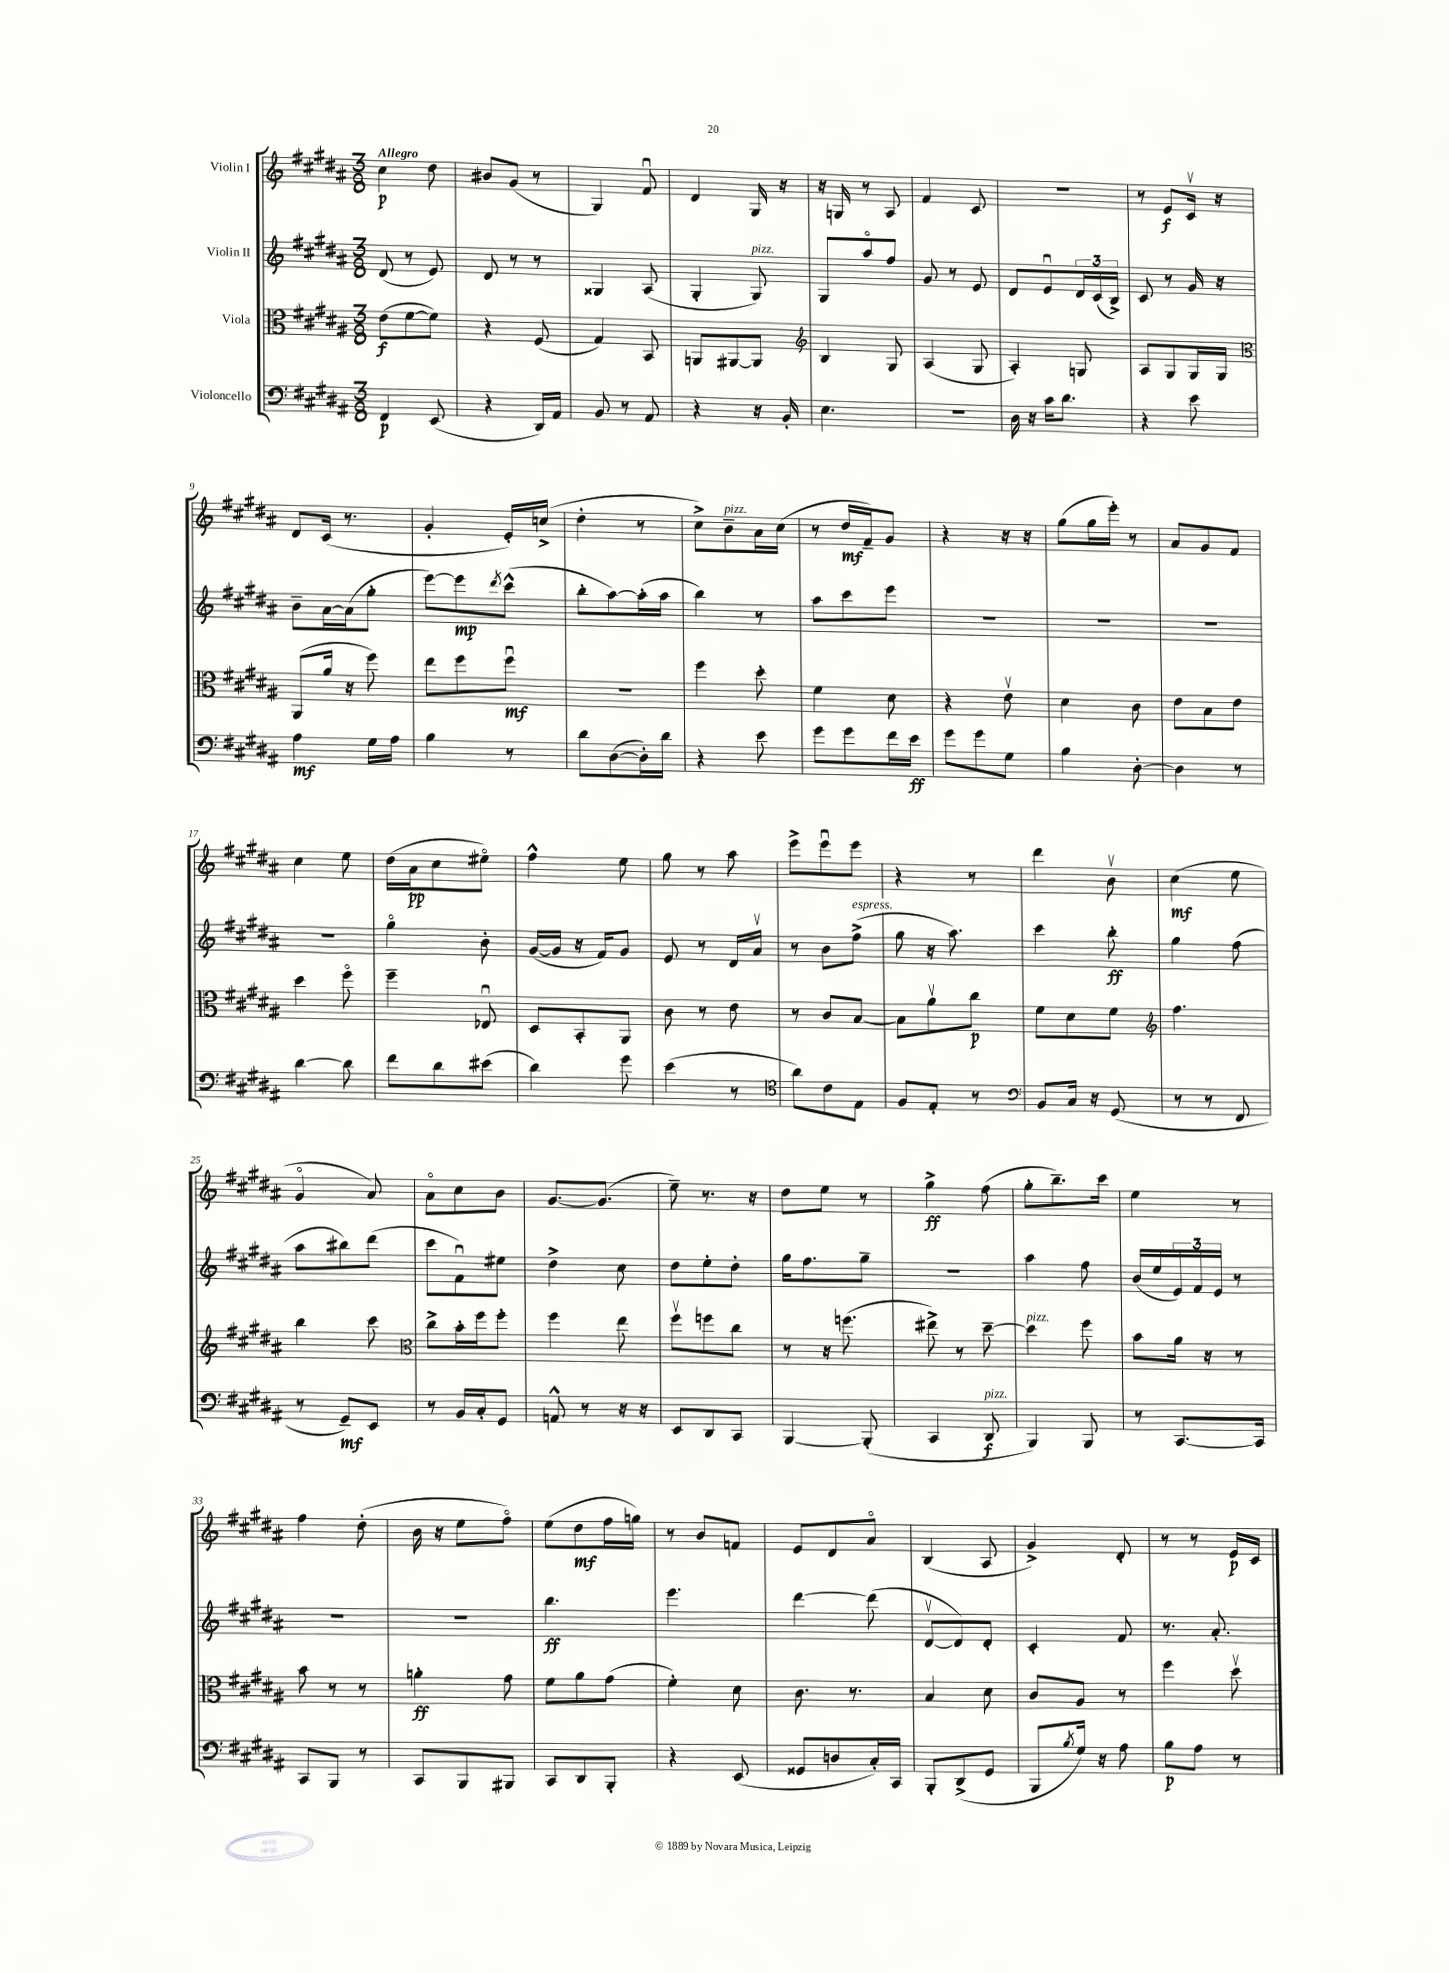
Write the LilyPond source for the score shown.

<<
\new StaffGroup <<
\new Staff = "s0" \with { instrumentName = "Violin I" } {
    \clef treble \key b \major \numericTimeSignature \time 3/8 \tempo "Allegro"
    cis''4\p dis''8 |
    bis'8 gis'8( r8 |
    gis4) fis'8\downbow |
    dis'4 gis16 r16 |
    r16 g16 r8 ais8 |
    fis'4 cis'8 |
    R4. |
    r8 e'8\f cis'16\upbow r16 |
    dis'8 cis'16( r8. |
    gis'4-. e'16-.) c''16->( |
    dis''4-. r8 |
    cis''8->) b'8--^\markup { \italic "pizz." } ais'16 cis''16( |
    r8 dis''16\mf fis'16--) gis'8 |
    r4 r16 r16 |
    gis''8( gis''16 e'''16-.) r8 |
    ais'8 gis'8 fis'8 |
    cis''4 e''8 |
    dis''16( ais'16\pp cis''8 eis''8\flageolet) |
    fis''4-^ e''8 |
    gis''8 r8 ais''8 |
    e'''8-> e'''8\downbow e'''8 |
    r4 r8 |
    dis'''4 b'8\upbow |
    cis''4\mf( e''8 |
    gis'4\flageolet ais'8) |
    ais'8\flageolet cis''8 b'8 |
    gis'8.~ gis'8.( |
    e''8--) r8. r16 |
    dis''8 e''8 r8 |
    gis''4->\ff fis''8( |
    gis''8-. b''8.--) cis'''16 |
    e''4 r8 |
    fis''4 dis''8-.( |
    b'16 r16 e''8 fis''8\flageolet) |
    e''8( dis''8\mf fis''16 g''16) |
    r8 b'8 f'8 |
    e'8 dis'8 ais'8\flageolet |
    b4( ais8 |
    gis'4->) dis'8-. |
    r8 r8 e'16\p cis'16 \bar "|." |
}
\new Staff = "s1" \with { instrumentName = "Violin II" } {
    \clef treble \key b \major \numericTimeSignature \time 3/8
    dis'8( r8 e'8) |
    dis'8 r8 r8 |
    gisis4 ais8( |
    gis4-. gis8^\markup { \italic "pizz." }) |
    gis8 ais''8\flageolet fis''8 |
    gis'8 r8 e'8 |
    dis'8 e'8\downbow \tuplet 3/2 { dis'16 cis'16( b16->) } |
    cis'8 r8 gis'16 r16 |
    b'8-- ais'16~ ais'16( gis''8-. |
    e'''8~) e'''8\mp \acciaccatura { dis'''8 } cis'''8-^( |
    b''8-. ais''8~) ais''16-.( ais''16 |
    b''4) r8 |
    ais''8 cis'''8 e'''8 |
    R4. |
    R4. |
    R4. |
    R4. |
    gis''4\flageolet b'8-. |
    gis'16~( gis'16 r16 fis'16) gis'8 |
    e'8 r8 dis'16 ais'16\upbow |
    r8 b'8 fis''8->^\markup { \italic "espress." }( |
    gis''8 r16 ais''8.) |
    cis'''4 b''8-.\ff |
    gis''4 fis''8( |
    ais''8 bis''8) dis'''8( |
    cis'''8 fis'8\downbow) eis''8 |
    dis''4-> cis''8 |
    dis''8 e''8-. dis''8-. |
    gis''16 fis''8. gis''8-- |
    R4. |
    ais''4 fis''8 |
    b'16( e''16 \tuplet 3/2 { e'16) fis'16 e'16 } r8 |
    R4. |
    R4. |
    b''4.\ff |
    e'''4. |
    dis'''4~ dis'''8( |
    dis'8~\upbow dis'8) dis'8-. |
    cis'4-. fis'8 |
    r8. ais'8.-. \bar "|." |
}
\new Staff = "s2" \with { instrumentName = "Viola" } {
    \clef alto \key b \major \numericTimeSignature \time 3/8
    e'8\f( fis'8~ fis'8) |
    r4 fis8( |
    gis4) b,8 |
    a,8 ais,8~ ais,8 |
    \clef treble b4 gis8 |
    ais4( gis8 |
    ais4-.) g8 |
    ais8 gis8 gis16 gis16 |
    \clef alto ais,8( ais'16 r16 fis''8) |
    e''8 fis''8 fis''8\downbow\mf |
    R4. |
    fis''4 dis''8-. |
    fis'4 dis'8 |
    r4 e'8\upbow |
    dis'4 cis'8 |
    e'8 b8 e'8 |
    dis''4 fis''8\flageolet |
    fis''4-- ees8\downbow |
    dis8 b,8-. ais,8 |
    cis'8 r8 e'8 |
    r8 cis'8 b8~ |
    b8 ais'8\upbow cis''8\p |
    fis'8 dis'8 fis'8 |
    \clef treble fis''4. |
    b''4 cis'''8 |
    \clef alto cis''8-> b'16-. fis''16 fis''8-. |
    fis''4 e''8 |
    fis''8\upbow f''8 cis''8 |
    r8 r16 f''8.( |
    eis''8->) r8 dis''8~-- |
    dis''4^\markup { \italic "pizz." } fis''8 |
    b'8 ais'16 r16 r8 |
    b'8 r8 r8 |
    a'4-.\ff gis'8 |
    fis'8 ais'8 gis'8( |
    fis'4-.) dis'8 |
    cis'8. r8. |
    b4 dis'8 |
    cis'8 ais8 r8 |
    fis''4 dis''8\upbow \bar "|." |
}
\new Staff = "s3" \with { instrumentName = "Violoncello" } {
    \clef bass \key b \major \numericTimeSignature \time 3/8
    fis,4\p e,8( |
    r4 dis,16) ais,16 |
    b,8 r8 ais,8 |
    r4 r16 b,16-. |
    e4. |
    R4. |
    dis16 r16 cis'16 dis'8. |
    r4 e'8 |
    ais4\mf gis16 ais16 |
    b4 r8 |
    dis'8 dis8~( dis16-.) dis'16 |
    r4 e'8 |
    gis'8 gis'8 fis'16 e'16\ff |
    gis'8 gis'8 gis8 |
    b4 dis8~-. |
    dis4 r8 |
    dis'4~ dis'8 |
    fis'8 dis'8 eis'8( |
    dis'4) gis'8 |
    e'4( r8 |
    \clef tenor ais'8) cis'8 e8 |
    fis8 e8-. r8 |
    \clef bass b,8 cis16 r16 gis,8( |
    r8 r8 fis,8 |
    r8 gis,8--\mf) e,8 |
    r8 b,16 cis16-. gis,8 |
    a,8-^ r8 r16 r16 |
    e,8 dis,8 cis,8 |
    b,,4~ b,,8-.( |
    cis,4 dis,8\f^\markup { \italic "pizz." } |
    b,,4) b,,8 |
    r8 cis,8.~ cis,16 |
    cis,8 b,,8 r8 |
    cis,8 b,,8 bis,,8 |
    cis,8 dis,8 b,,8-. |
    r4 e,8( |
    gisis,8 d8 cis16-.) cis,16 |
    b,,8-. dis,8->( gis,8 |
    b,,8 \acciaccatura { b8 } gis16) r16 ais8 |
    b8\p ais8 r8 \bar "|." |
}
>>
>>
